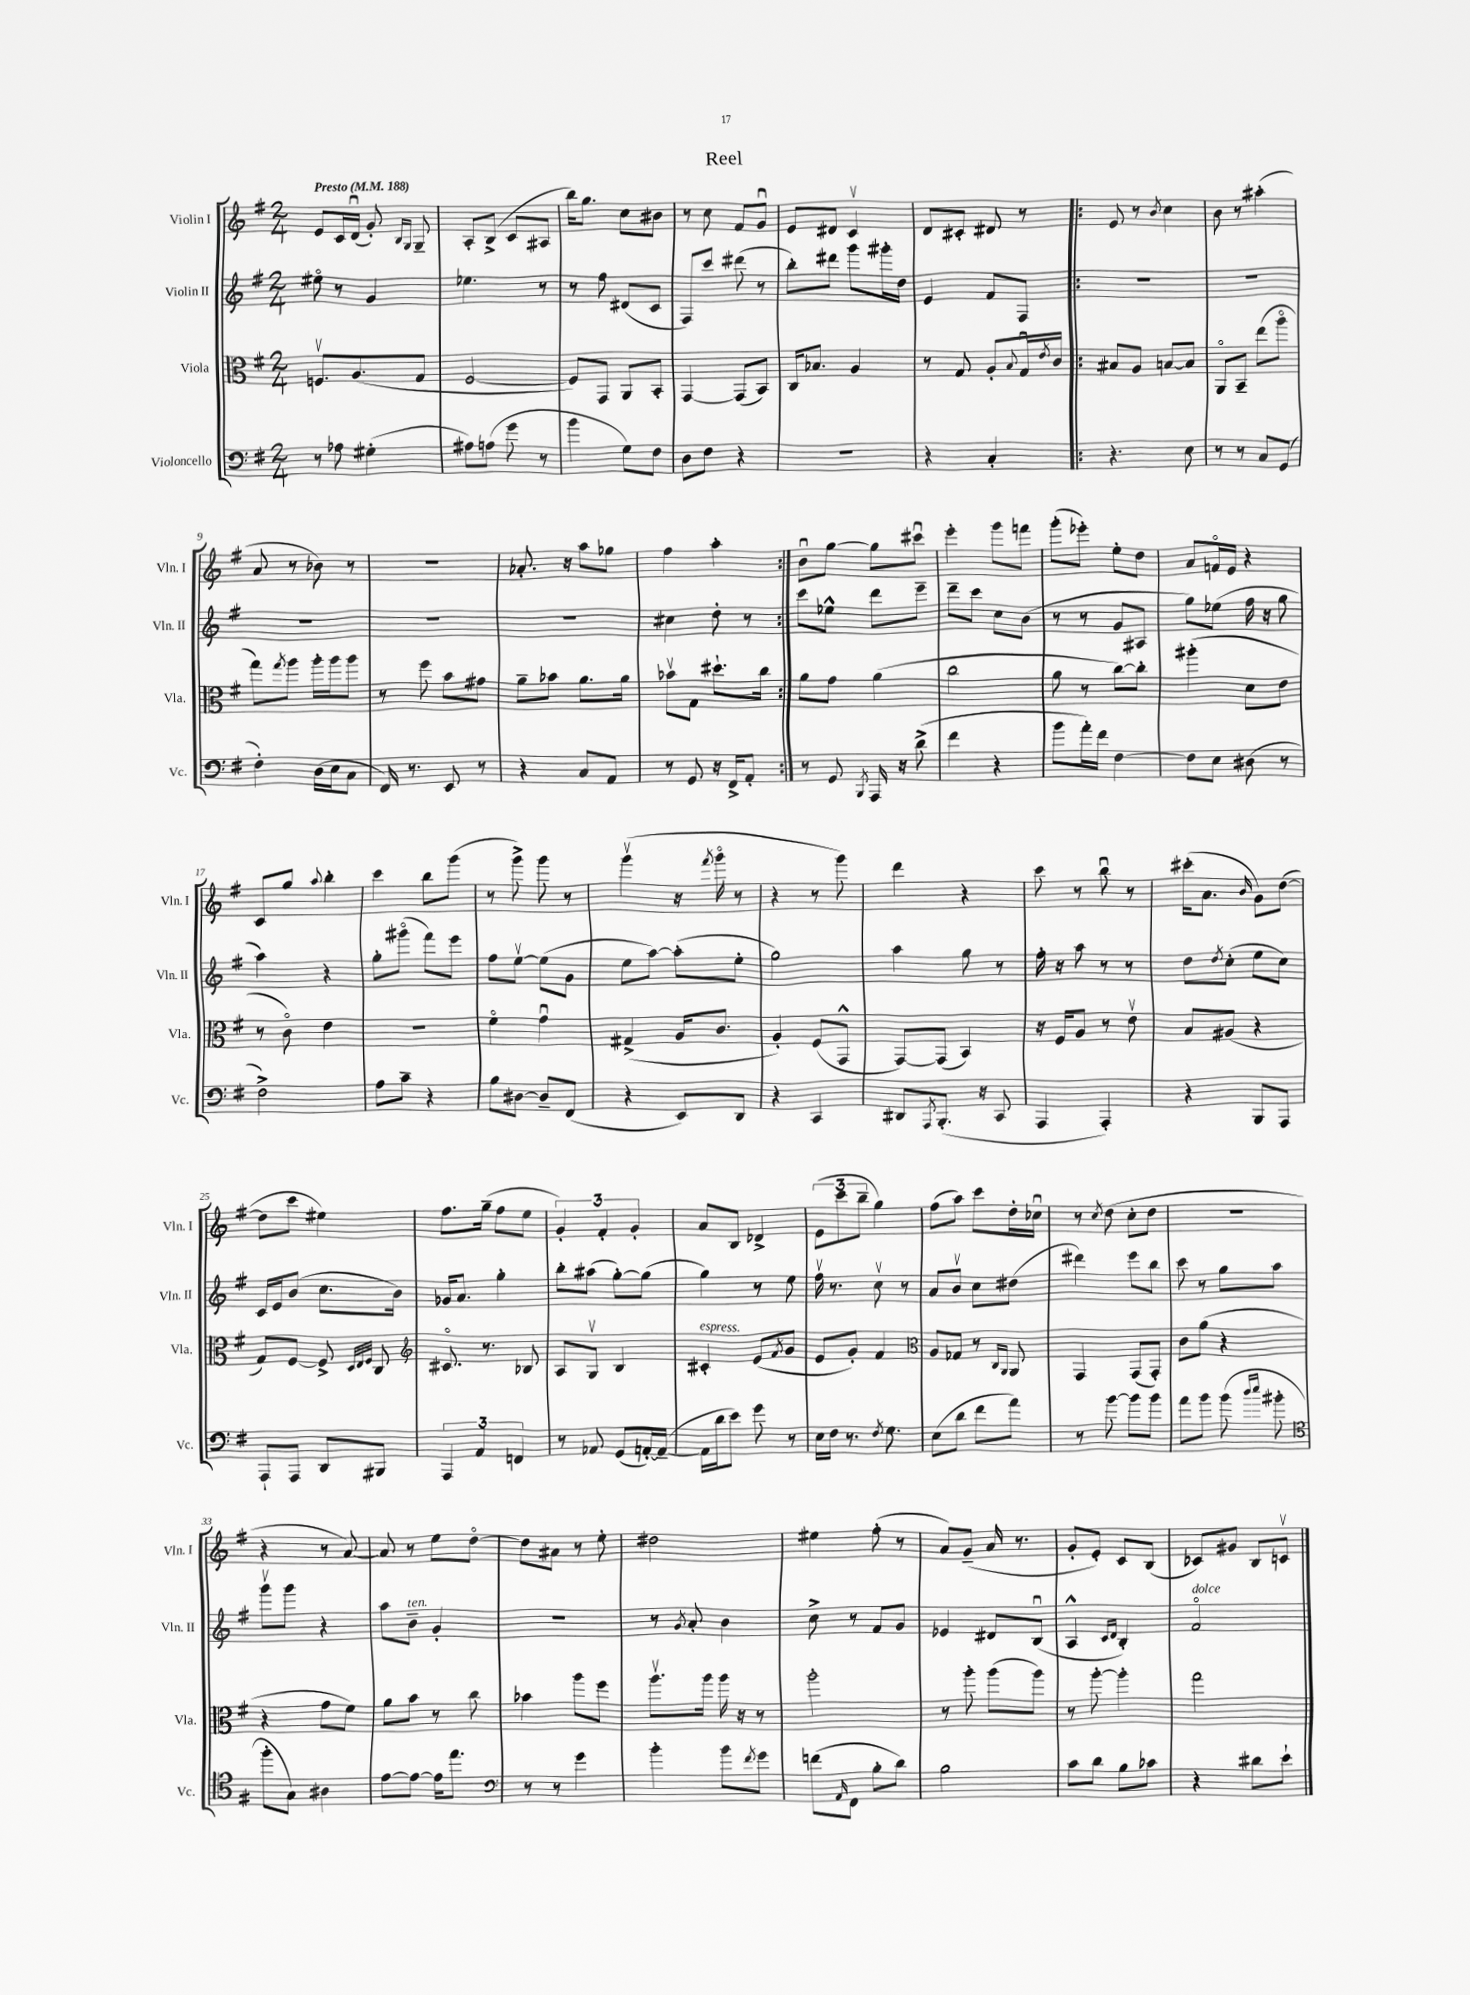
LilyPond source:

\header { title = "Reel" }
<<
\new StaffGroup <<
\new Staff = "s0" \with { instrumentName = "Violin I" shortInstrumentName = "Vln. I" } {
    \clef treble \key g \major \numericTimeSignature \time 2/4 \tempo "Presto" 4 = 188
    e'8 c'16 d'16\downbow( g'8-.) \grace { b16 g16 } g8-- |
    a8-. b8->( c'8 ais8 |
    b''16) g''8. c''8 bis'8 |
    r8 c''8 fis'8 g'8\downbow |
    e'8 dis'8 c'4\upbow |
    d'8 cis'8-. dis'8 r8 |
    \repeat volta 2 { e'8 r8 \acciaccatura { b'8 } c''4 |
    b'8 r8 ais''4-.( |
    a'8 r8 bes'8) r8 |
    r2 |
    aes'8.-. r16 a''8 ges''8 |
    fis''4 a''4-. | }
    b'8\downbow g''8~ g''8 cis'''8\downbow |
    e'''4-. g'''8 f'''8 |
    g'''8-.( ees'''8-.) e''8-. d''8 |
    a'8 f'16\flageolet e'16 r4 |
    c'8 g''8 \appoggiatura { a''8 } b''4-. |
    c'''4 b''8 g'''8( |
    r8 g'''8->) g'''8 r8 |
    g'''4\upbow( r16 \acciaccatura { fis'''8 } g'''16\flageolet r8 |
    r4 r8 g'''8) |
    d'''4 r4 |
    c'''8 r8 b''8\downbow r8 |
    cis'''16-.( a'8. \grace { b'16 } g'8) d''8~( |
    d''8 c'''8 eis''4) |
    fis''8. g''16--( fis''8 e''8 |
    \tuplet 3/2 { g'4-.) fis'4-. g'4-. } |
    a'8 b8 des'4-> |
    \tuplet 3/2 { e'8( c'''8 b''8-- } g''4) |
    fis''8( a''8) c'''8 d''16-. ces''16\downbow |
    r8 \acciaccatura { c''8 } d''8( c''8-. d''8 |
    R2 |
    r4 r8 a'8~) |
    a'8 r8 e''8 d''8~\flageolet |
    d''8 ais'8 r8 e''8-. |
    dis''2 |
    eis''4 fis''8-.( r8 |
    a'8) g'8--( a'16 r8. |
    g'8-. e'8-.) c'8 b8( |
    ces'8) gis'8 b8 c'8\upbow \bar "|." |
}
\new Staff = "s1" \with { instrumentName = "Violin II" shortInstrumentName = "Vln. II" } {
    \clef treble \key g \major \numericTimeSignature \time 2/4
    eis''8\flageolet r8 g'4 |
    ees''4. r8 |
    r8 fis''8 dis'8( c'8 |
    fis8) c'''8 dis'''8( r8 |
    b''8-.) dis'''8 g'''8 gis'''16-. d''16 |
    e'4 fis'8 fis8 |
    \repeat volta 2 { R2 |
    R2 |
    R2 |
    R2 |
    R2 |
    cis''4 d''8-. r8 | }
    c'''8 ees''8-^ d'''8 e'''8-- |
    d'''8-- c'''8 c''8 b'8( |
    r8 r8 g'8 ais8 |
    g''8) ees''8( fis''16 r16 g''8 |
    a''4) r4 |
    g''8-. gis'''8\flageolet( fis'''8) e'''8 |
    fis''8 e''8~\upbow e''8( g'8 |
    e''8 a''8~) a''8-.( e''8-. |
    g''2) |
    a''4 g''8 r8 |
    fis''16-. r16 a''8 r8 r8 |
    d''8 \acciaccatura { d''8 } c''8-.( e''8 c''8) |
    c'16 e'16 b'8( c''8. b'16) |
    ges'16 a'8. g''4-. |
    b''8-. ais''8( g''8~-.) g''8( |
    g''4) r8 e''8 |
    fis''16\upbow r8. c''8\upbow r8 |
    a'8 b'8\upbow c''8 dis''8( |
    dis'''4) e'''8 b''8 |
    c'''8 r8 g''8 a''8 |
    g'''8\upbow g'''8 r4 |
    a''8 b'8--^\markup { \italic "ten." } g'4-. |
    r2 |
    r8 \acciaccatura { g'8 } a'8-. b'4 |
    c''8-> r8 fis'8 g'8 |
    ees'4 dis'8 b8\downbow( |
    a4-^ \grace { c'16 d'16 } b4-.) |
    fis'2\flageolet^\markup { \italic "dolce" } \bar "|." |
}
\new Staff = "s2" \with { instrumentName = "Viola" shortInstrumentName = "Vla." } {
    \clef alto \key g \major \numericTimeSignature \time 2/4
    f8.\upbow a8.( g8 |
    fis2~ |
    fis8) g,8 a,8 b,8-. |
    g,4~ g,8( b,8) |
    c16 bes8. a4 |
    r8 g8 a8-. \appoggiatura { b8 } g16\downbow \acciaccatura { e'8 } c'16 |
    \repeat volta 2 { bis8 a8 b8~ b8 |
    a,8\flageolet b,8-- e''8( a''8\flageolet |
    g''8) \acciaccatura { g''8 } a''8 a''16-. a''16 a''8 |
    r8 fis''8 b'8 gis'8 |
    a'8-- bes'8 a'8. a'16 |
    bes'8\upbow g8 dis''8.-! c''16 | }
    a'8 g'8 a'4( |
    c''2 |
    a'8 r8 c''8~) c''8-. |
    ais''4-.( d'8 e'8 |
    r8 c'8\flageolet) e'4 |
    r2 |
    fis'4\flageolet g'4\downbow |
    gis4->( a16 c'8. |
    a4-.) fis8( g,8-^ |
    g,8~) g,8( b,4) |
    r16 fis16 a8 r8 e'8\upbow |
    b8 ais8( r4 |
    g8) fis8~ fis8-> \grace { d32 e32 fis32 } c8 |
    \clef treble cis'8.\flageolet r8. bes8 |
    a8 g8\upbow b4 |
    cis'4-.^\markup { \italic "espress." } e'8( \acciaccatura { fis'8 } g'8 |
    e'8 g'8-.) fis'4 |
    \clef alto a8 ges8 r8 \grace { c16 a,16 } a,8 |
    g,4 g,8( g,8-.) |
    c'8 a'8( r4 |
    r4 g'8 fis'8) |
    a'8 b'8 r8 c''8 |
    bes'4 a''8 fis''8 |
    a''8.\upbow a''16 a''16 r16 r8 |
    a''2-. |
    r8 a''8-. a''8( a''8) |
    r8 a''8~-. a''4-. |
    g''2 \bar "|." |
}
\new Staff = "s3" \with { instrumentName = "Violoncello" shortInstrumentName = "Vc." } {
    \clef bass \key g \major \numericTimeSignature \time 2/4
    r8 aes8 gis4-.( |
    ais8) a8( g'8 r8 |
    b'4 g8) fis8 |
    d8 fis8 r4 |
    R2 |
    r4 c4-. |
    \repeat volta 2 { r4. e8 |
    r8 r8 c8 g,8( |
    fis4-.) d16( e16 c8 |
    fis,16) r8. e,8 r8 |
    r4 c8 a,8 |
    r8 g,8 r16 fis,16-> a,8-. | }
    r8 g,8 \acciaccatura { b,,8 } a,,16 r16 d'8->( |
    fis'4 r4 |
    b'8 a'16-.) fis'16 fis4~ |
    fis8 e8 dis8( r8 |
    fis2->) |
    a8 c'8-- r4 |
    b8 dis8~ dis8-- fis,8( |
    r4 e,8) d,8 |
    r4 c,4 |
    dis,8 \acciaccatura { a,,8 } b,,8.-.( r16 c,8 |
    a,,4 a,,4-.) |
    r4 b,,8 a,,8 |
    a,,8-! a,,8 d,8 bis,,8 |
    \tuplet 3/2 { a,,4 a,4 f,4 } |
    r8 aes,8 g,8( a,16~-.) a,16~--( |
    a,16 d'16 e'8) g'8 r8 |
    e16 fis16 r8. \acciaccatura { fis8 } g8. |
    e8( d'8 fis'8 a'8) |
    r8 b'8~ b'8 b'8 |
    a'8 b'8 b'8( \grace { d''16 e''16 } bis'8-. |
    \clef tenor fis''8-. g8) ais4 |
    e'8~ e'8~ e'16 e''8. |
    \clef bass r8 r8 g'4 |
    b'4-. b'8 \acciaccatura { fis'8 } g'8 |
    f'8( \grace { a,16 } fis,8 b8-. d'8) |
    b2 |
    c'8 d'8 b8 ces'8 |
    r4 dis'8 e'8-! \bar "|." |
}
>>
>>
